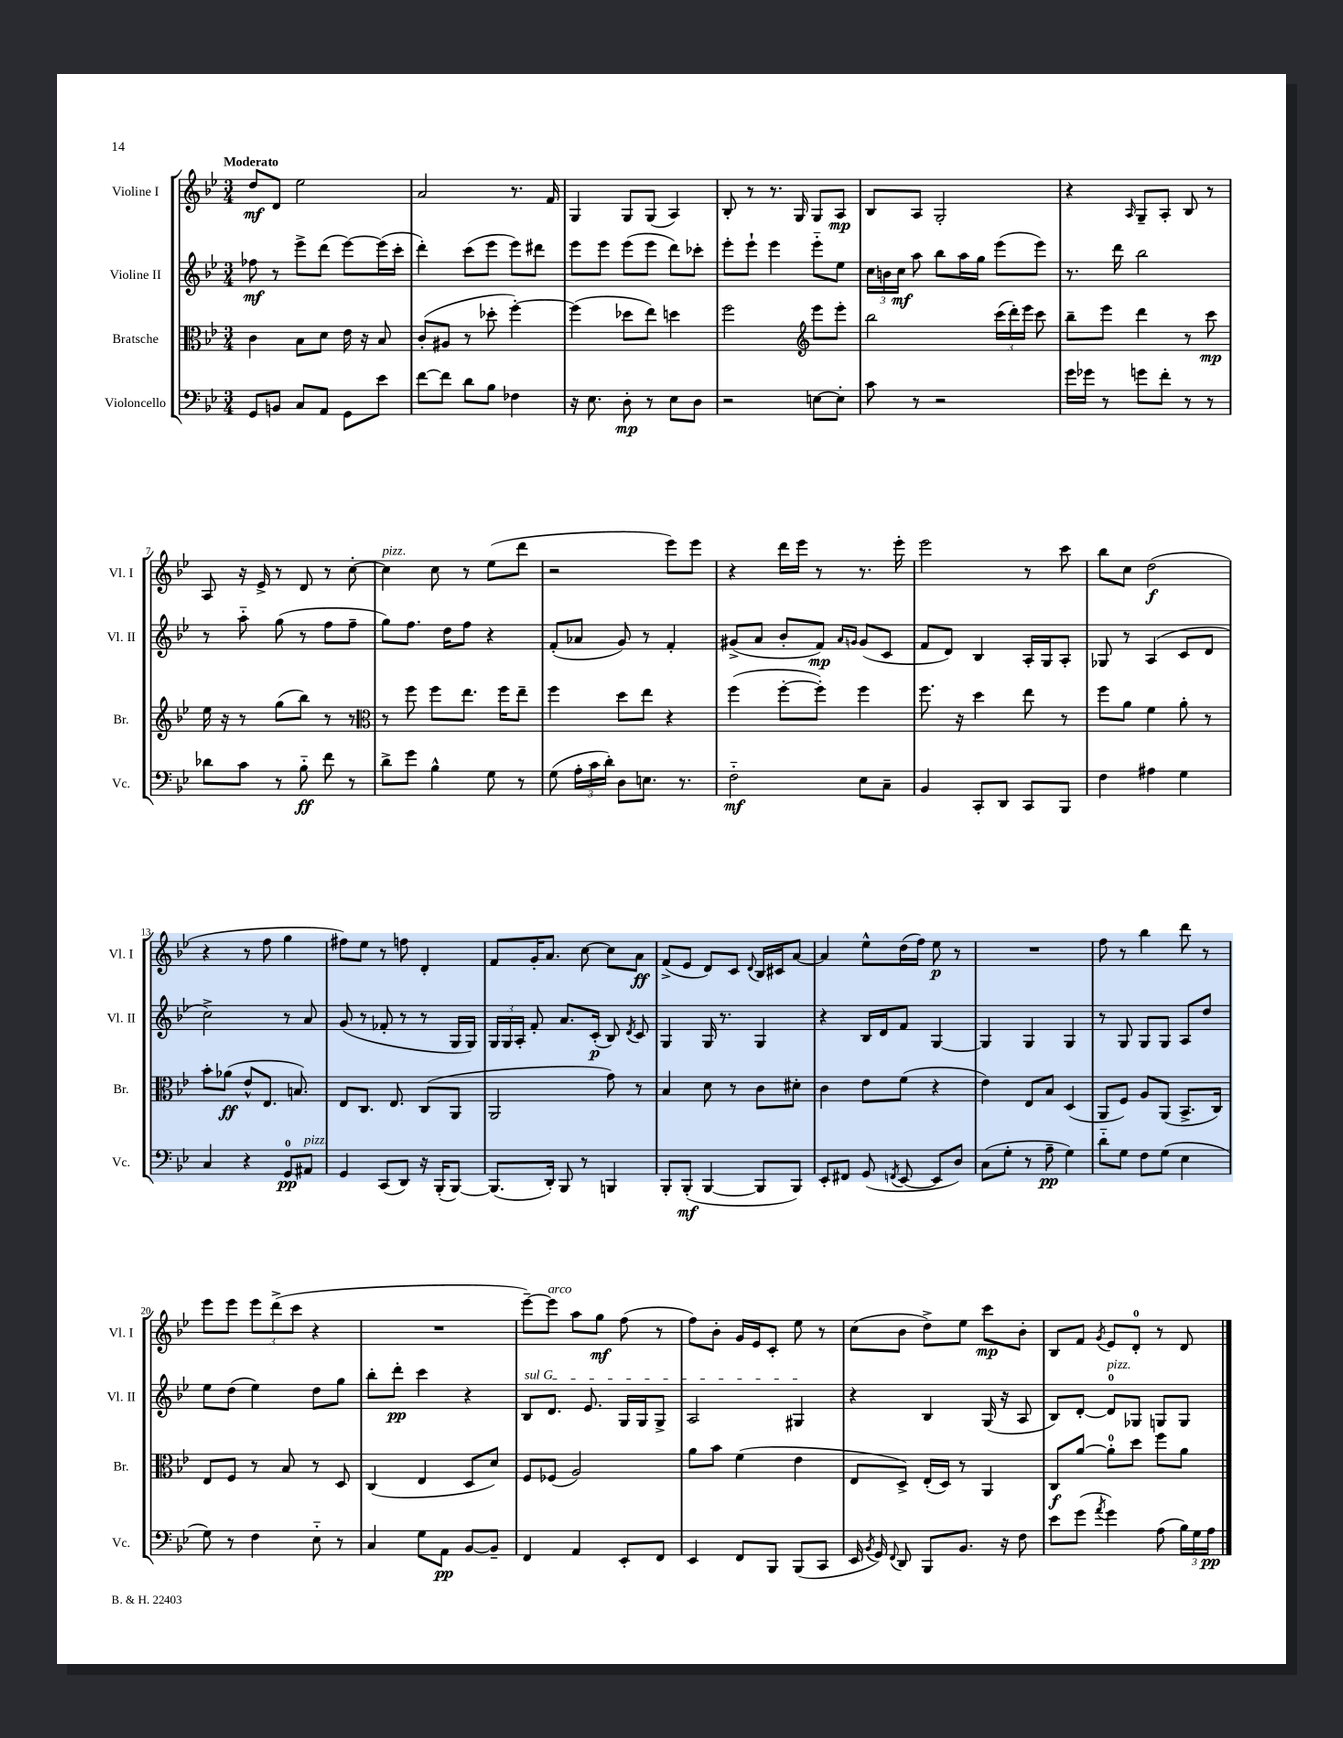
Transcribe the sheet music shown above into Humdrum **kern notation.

**kern	**kern	**kern	**kern
*staff4	*staff3	*staff2	*staff1
*clefF4	*clefC3	*clefG2	*clefG2
*k[b-e-]	*k[b-e-]	*k[b-e-]	*k[b-e-]
*M3/4	*M3/4	*M3/4	*M3/4
8GG/L	4c\	8ff-\	8dd/L
8BB/J	.	8r	8d/J
8C/L	8B-\L	8eee-^\L	2ee-\
8AA/J	8d\J	(8ddd\J	.
8GG\L	16e-\	[8eee-\L)	.
.	16r	.	.
8e-\J	8B-/	(16eee-\]L	.
.	.	16ccc'\JJ	.
=	=	=	=
[8f\L	(8c'/L	4ddd'\)	2a/
8f\]J	8A#/J	.	.
8d\L	8r	(8ccc\L	.
8B-\J	8dd-'\	8eee-\J	.
4F-\	[4ff'\)	8eee-\L)	8.r
.	.	8ddd#\J	.
.	.	.	16f/
=	=	=	=
16r	(4ff\]	8eee-\L	4G/
8.E-\	.	.	.
.	.	8eee-\J	.
8D'\	8dd-\L	(8eee-\L	8G/L
8r	8ee-\J)	8eee-\J	(8G/J
8E-\L	4dd\	8ddd\L)	4A/)
8D\J	.	8ccc-'\J	.
=	=	=	=
2r	2ff\	8eee-'\L	8B-'/
.	.	8eee-`\J	8r
.	.	4eee-\	8.r
.	.	.	16G/
*	*clefG2	*	*
[8E\L	8eee-\L	8eee-'~\L	8G/L
8E'\]J	8eee-'\J	8ee-\J	8A/J
=	=	=	=
8c\	2bb-\	24cc\LL	8B-/L
.	.	24b\	.
.	.	24cc\JJ	.
8r	.	8aa\	8A/J
2r	.	8bb-\L	2G'/
.	.	16aa\L	.
.	.	16gg\JJ	.
.	(24ccc\LL	(8eee-\L	.
.	24ddd'\)	.	.
.	24eee-\JJ	.	.
.	8ccc\	8eee-\J)	.
=	=	=	=
16g\LL	8bb-~\L	8.r	4r
16g-\JJ	.	.	.
8r	8eee-\J	.	.
.	.	16ddd\	.
.	.	.	16qqA/
8g\L	4ddd\	2bb-\	8G~/L
8f'\J	.	.	8A'/J
8r	8r	.	8B-/
8r	8ccc\	.	8r
=	=	=	=
8d-\L	16ee-\	8r	8A/
.	16r	.	.
8c\J	8r	8aa'~\	16r
.	.	.	16e-^/
8r	(8gg\L	(8gg\	8r
8B-'~\	8bb-\J)	8r	8d/
8f\	8r	8ff\L	8r
8r	8r	8ff~\J	[8cc'\
=	=	=	=
*	*clefC3	*	*
8d^\L	8r	8gg\L)	4cc\]
8g\J	8ff\	8.ff\J	.
4B-^^\	8ff\L	.	8cc\
.	.	16dd\LK	.
.	8.ee-\J	8ff\J	8r
8G\	.	4r	(8ee-\L
.	16ff\LK	.	.
8r	8ee-~\J	.	8ddd\J
=	=	=	=
(8G\	4ff\	(8f'/L	2r
24A'\LL	.	8a-/J	.
24c\	.	.	.
24d'\JJ)	.	.	.
8D\L	8dd\L	8g/)	.
8.E\J	8ee-\J	8r	.
.	4r	4f'/	8eee-\L)
8.r	.	.	.
.	.	.	8eee-\J
=	=	=	=
2F'~\	(4ff\	(8g#^/L	4r
.	.	8a/J	.
.	[8ff'\L	8b-'/L	16ddd\LL
.	.	.	16eee-\JJ
.	8ff'\]J)	8f/J)	8r
.	.	16qqa/LL	.
.	.	16qqg/JJ	.
8E-\L	4ff\	(8g/L	8.r
8C~\J	.	8c/J	.
.	.	.	16eee-'\
=	=	=	=
4BB-/	8.ff\	8f/L	2eee-\
.	.	8d/J)	.
.	16r	.	.
8CC'/L	4dd\	4B-/	.
8DD/J	.	.	.
8CC/L	8ee-\	16A'/LL	8r
.	.	16G/J	.
8BBB-/J	8r	8A'/J	8ccc\
=	=	=	=
4F\	8ff\L	8G-/	8bb-\L
.	8a\J	8r	8cc\J
4A#\	4f\	(4A/	(2dd\
4G\	8a'\	8c/L	.
.	8r	8d/J	.
=	=	=	=
4C/	8b-'\L	2cc^\)	4r
.	(8a-\J	.	.
4r	8e-^^/L	.	8r
.	8.E-/J	.	8ff\
8GG/L	.	8r	4gg\
.	8.B/)	.	.
8AA#/J	.	8a/	.
=	=	=	=
4GG/	8E-/L	(8g/	8ff#\L)
.	8.C/J	8r	8ee-\J
(8CC/L	.	8f-'/	8r
.	8.E-/	.	.
8DD/J)	.	8r	8ff\
16r	(8C/L	8r	4d'/
(16BBB-'/LK	.	.	.
[8BBB-/J)	8AA/J	16G/LL	.
.	.	16G/JJ)	.
=	=	=	=
(8.BBB-/]L	2AA/	24G/LL	8f/L
.	.	24G/	.
.	.	24A'/JJ	.
.	.	8f'/	16g'/K
16DD'/Jk)	.	.	8.a/J
8BBB-/	.	8.a/L	.
8r	.	.	[8cc\
.	.	(16c'/Jk	.
4BBB/	8g\)	8B-/)	8cc\]L
.	.	8qd/	.
.	8r	8c/	8a\J
=	=	=	=
8BBB-'/L	4B-/	4G/	(8f^/L
(8BBB-'/J	.	.	8e-/J
[4BBB-/	8d\	16G/	8d/L)
.	.	8.r	.
.	8r	.	8c/J
.	.	.	8qqd/
8BBB-/]L	8c\L	4G/	16B-/LL
.	.	.	16c#/J
8BBB-/J)	8d#'\J	.	[8a/J
=	=	=	=
8EE-'/L	4c\	4r	4a/]
8FF#/J	.	.	.
(8GG/	8e-\L	16B-/LL	8ee-^^\L
.	.	16d/J	.
8qFF/	.	.	.
[8EE-/	(8f\J	8f/J	(16dd\L
.	.	.	16ff\JJ)
8EE-/]L	4r	[4G/	8ee-\
8D/J)	.	.	8r
=	=	=	=
(8C\L	4e-\)	4G/]	2.r
8G'\J	.	.	.
8r	8E-/L	4G/	.
8A~\	8B-/J	.	.
4G\)	(4D/	4G/	.
=	=	=	=
8d'~\L	8AA/L	8r	8ff\
8G\J	8F/J)	8G/	8r
8F\L	8A/L	8G/L	4bb-\
(8G\J	(8AA/J	8G/J	.
4E-\	8.BB-^/L	8A/L	8ddd\
.	.	8dd/J	8r
.	16C/Jk)	.	.
=	=	=	=
8G\)	8E-/L	8ee-\L	8eee-\L
8r	8F/J	(8dd\J	8eee-\J
4F\	8r	4ee-\)	12eee-\L
.	.	.	(12ddd^\
.	8B-/	.	.
.	.	.	12ccc\J
8E-'~\	8r	8dd\L	4r
8r	8D/	8gg\J	.
=	=	=	=
4C/	(4C/	8bb-'\L	2.r
.	.	8ddd'\J	.
8G\L	4E-/	4ccc\	.
8AA\J	.	.	.
[8BB-/L	8D/L	4r	.
8BB-~/]J	8d/J)	.	.
=	=	=	=
4FF/	8F/L	8B-/L	[8eee-~\L)
.	(8F-/J	8.d/J	8eee-\]J
4AA/	2A/)	.	8aa\L
.	.	8.e-/	.
.	.	.	8gg\J
8EE-'/L	.	16G/LL	(8ff\
.	.	16G/J	.
8FF/J	.	8G^/J	8r
=	=	=	=
4EE-/	8a\L	2A/	8ff\L)
.	8b-\J	.	8b-'\J
8FF/L	(4f\	.	16g/LL
.	.	.	16e-/J
8BBB-/J	.	.	8c'/J
(8BBB-/L	4e-\	4G#/	8ee-\
8CC/J	.	.	8r
=	=	=	=
16EE-/	8E-/L	4r	(8cc\L
8qBB-/	.	.	.
16GG/)	.	.	.
8qqFF/	.	.	.
8DD/	8D^/J)	.	8b-\J
8BBB-/L	(16E-'/LL	4B-/	8dd^\L)
.	16D/JJ)	.	.
8.BB-/J	8r	.	8ee-\J
.	4AA/	(16G/	8ccc\L
16r	.	16r	.
8F\	.	8A/	8b-'\J
=	=	=	=
8e-\L	8C/L	8B-/L)	8B-/L
(8g\J	[8a/J	[8d'/J	8f/J
8qa/	.	.	8qg/
4g\)	8a'\]L	8d/]L	8e-/L
.	8dd\J	8G-/J	8d'/J
(8A\	8ff\L	8G/L	8r
24B-\LL)	8a\J	8G/J	8d/
24G\	.	.	.
24A\JJ	.	.	.
==	==	==	==
*-	*-	*-	*-
